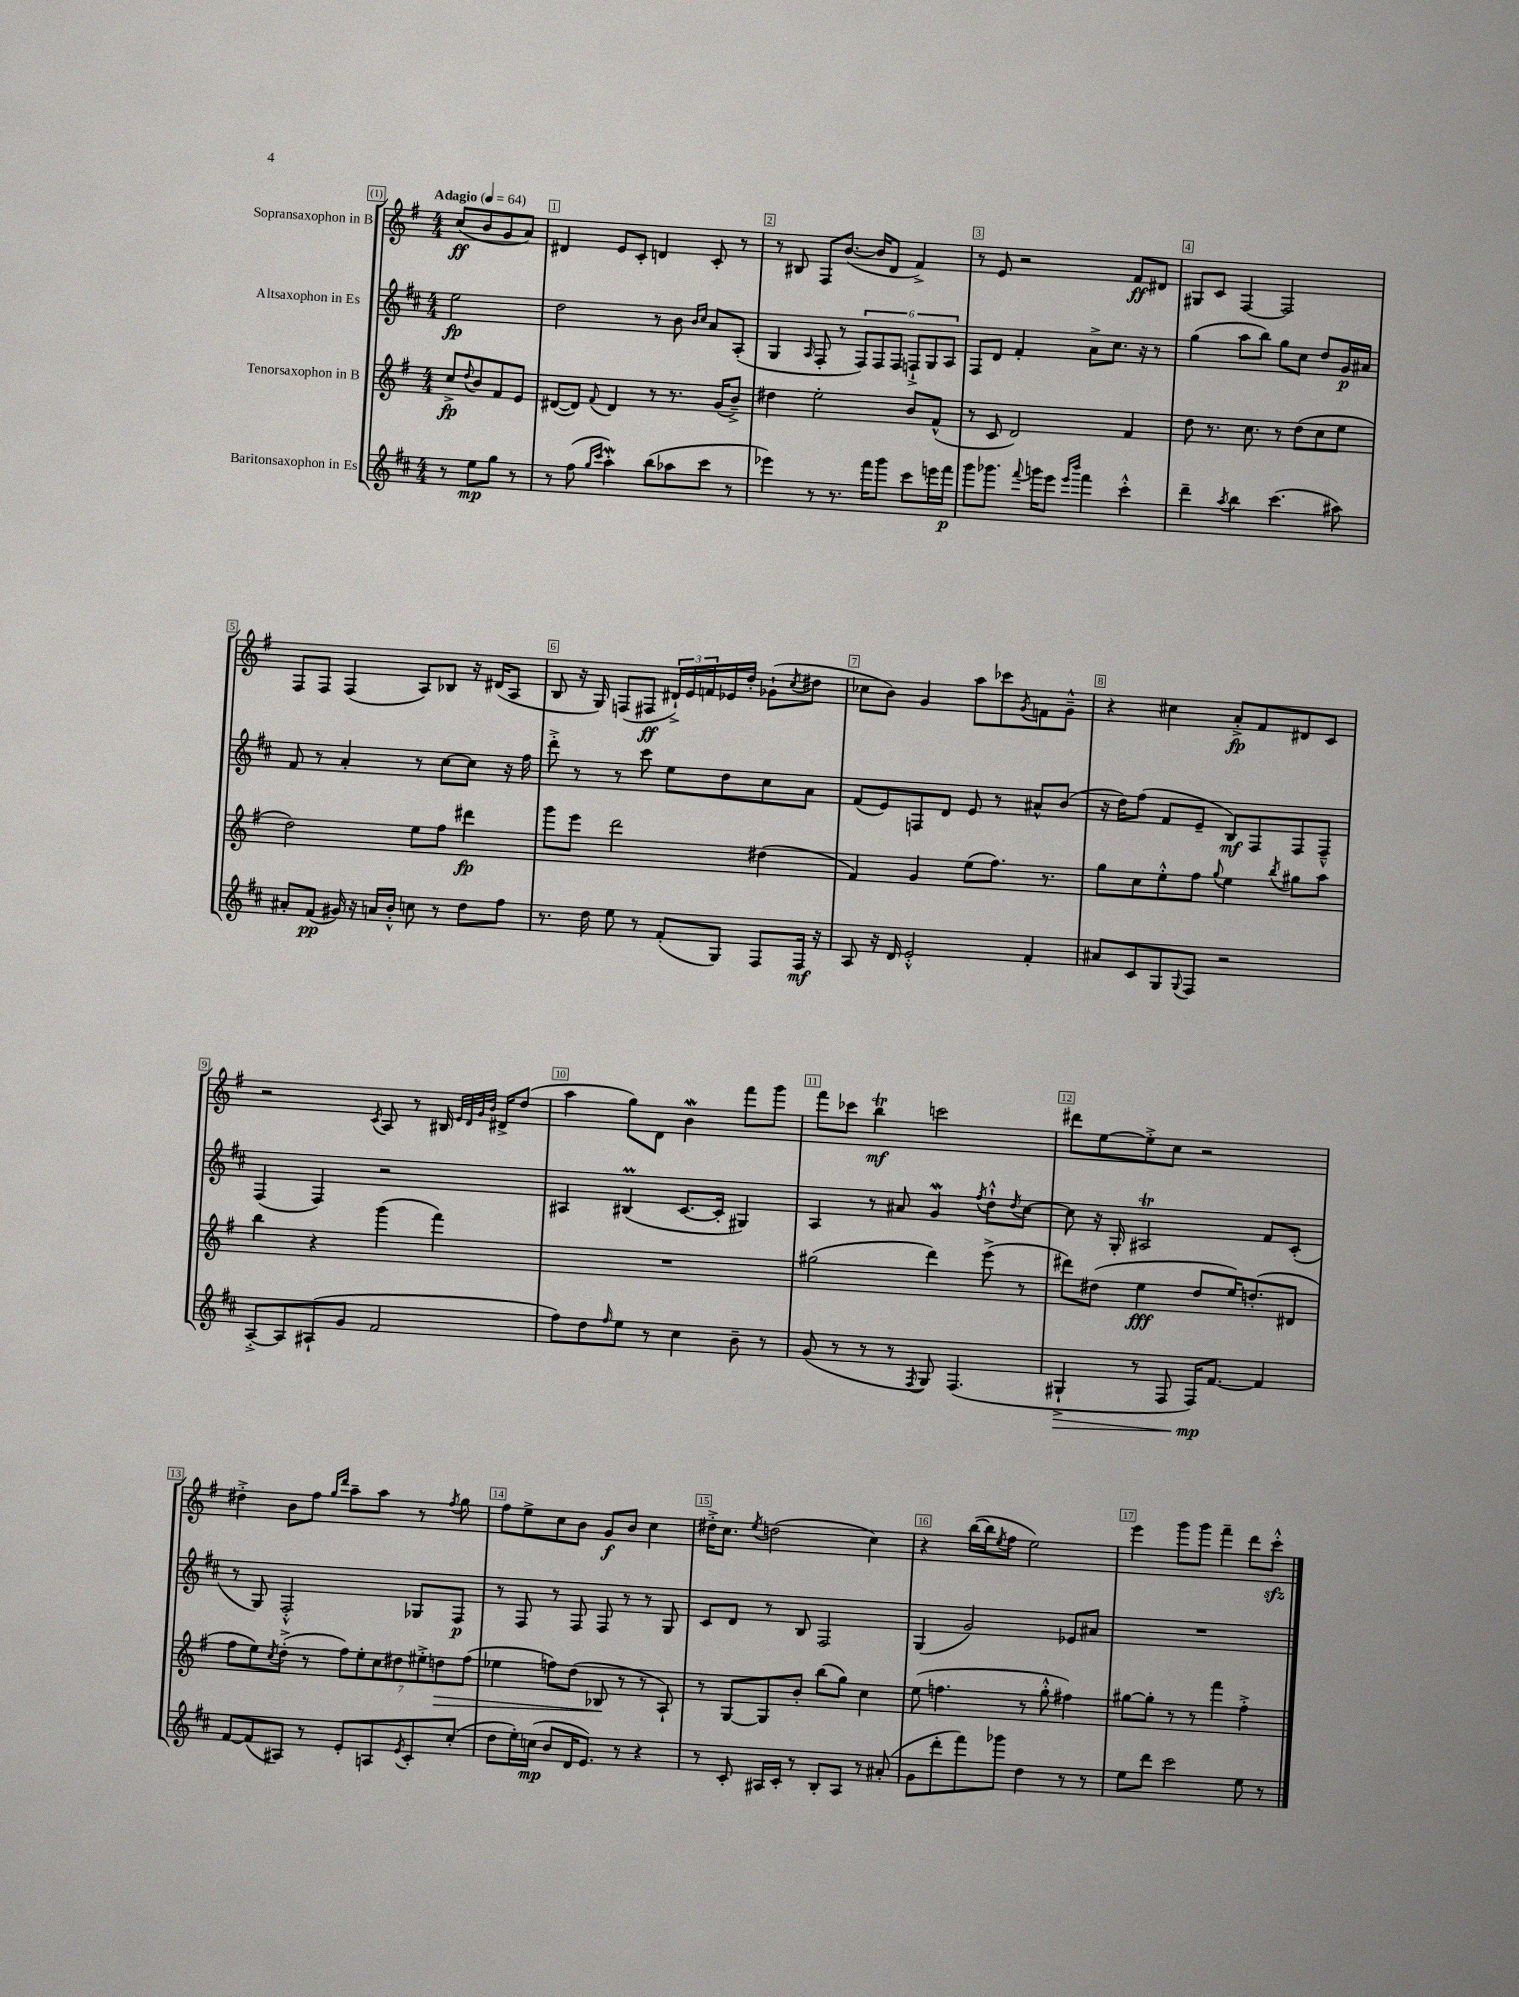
<<
\new StaffGroup <<
\new Staff = "s0" \with { instrumentName = "Sopransaxophon in B" } {
    \clef treble \key g \major \numericTimeSignature \time 4/4 \partial 2 \tempo "Adagio" 4 = 64
    c''8\ff( b'8 g'8 a'8) |
    dis'4 e'8 c'8-. d'4 c'8-. r8 |
    r8 bis8 fis8 b'8.~( b'16 d'8 fis'4->) |
    r8 e'8 r2 fis'8\ff dis'8 |
    gis8 c'8 fis4~ fis2 |
    fis8 fis8 fis4( a8) bes8 r16 dis'16( a8 |
    b8 r16 g16) f8( fis8\ff \tuplet 3/2 { dis'16-!->) e'16 f'16 } ees'16 d''16-. ges'8-!( \acciaccatura { c''8 } dis''8 |
    ces''8 b'8) g'4 a''8 ces'''8 \acciaccatura { g'8 } f'8 g'8---^ |
    r4 cis''4 a'8-.->\fp fis'8 dis'8 c'8 |
    r2 \acciaccatura { c'8 } a8 r8 bis16 \grace { e'32 d'32 g'32 b'32 } dis'16-> d''8( |
    a''4 g''8) d'8 b'4\mordent fis'''8 g'''8 |
    fis'''8 ces'''8 b''4\trill\mf c'''2 |
    dis'''8 e''8~ e''8-.-> c''8 r2 |
    dis''4-.-> b'8 fis''8 \grace { g''16 d'''16 } a''8-- a''8 r8 \acciaccatura { fis''8 } g''8 |
    fis''8 e''8-> c''8 b'8 g'8\f b'8 c''4 |
    dis''16-.-> c''8. \acciaccatura { e''8 } d''2( c''4) |
    r4 b''16~( b''16 \acciaccatura { e''8 } fis''8 e''2) |
    e'''4 g'''8 g'''8 fis'''4-- d'''8 c'''8-.-^\sfz \bar "|." |
}
\new Staff = "s1" \with { instrumentName = "Altsaxophon in Es" } {
    \clef treble \key d \major \numericTimeSignature \time 4/4 \partial 2
    e''2\fp |
    d''2 r8 b'8 \grace { b'16 cis''16 } a'8 a8-.( |
    g4 \grace { a16 } fis8-. r8 \tuplet 6/4 { fis8) fis8 fis8 f8-!-> g8 a8 } |
    fis8 d'8 fis'4-. a'8-> cis''8. r16 r8 |
    g''4( a''8 b''8) g''8 cis''8 d''8 g'16\p ais'16 |
    fis'8 r8 a'4-. r8 cis''8~ cis''8 r16 fis''16 |
    d'''8-.-> r8 r8 cis'''8 e''8 d''8 cis''8 a'8 |
    fis'8( e'8) f8 d'8 e'8 r8 ais'8-^ b'8( |
    r16 d''16) fis''8( fis'8 e'8-- b8\mf) fis8 fis8 fis8---^ |
    fis4( fis4) r2 |
    ais4 bis4\prall( cis'8.~ cis'16-. gis4) |
    a4 r8 ais'8 g'4\mordent \acciaccatura { fis''8 } d''8-!-^ \acciaccatura { d''8 } cis''8~ |
    cis''8 r16 g16-. ais2\trill fis'8 cis'8-.( |
    r8 g8) fis2-.-^ ges8 fis8\p |
    r8 fis8 r8 fis8 fis8 r8 r8 g8 |
    cis'8 d'8 r8 b8 fis2 |
    g4( g'2) ees'8 ais'8 |
    R1 \bar "|." |
}
\new Staff = "s2" \with { instrumentName = "Tenorsaxophon in B" } {
    \clef treble \key g \major \numericTimeSignature \time 4/4 \partial 2
    c''8->\fp \appoggiatura { d''8 } b'8 fis'8 e'8 |
    dis'8~( dis'8) \appoggiatura { fis'8 } dis'4 r8 r8. g'16( b'8--->) |
    dis''4 e''2-. b'8 fis'8-^( |
    r8 c'8 d'2) fis'4 |
    d''8 r8. c''8. r8 d''8( c''8 e''8 |
    d''2) e''8 fis''8 dis'''4\fp |
    g'''8 e'''8 d'''2 dis''4( |
    fis'4) g'4 e''8( fis''8.) r8. |
    g''8 c''8 e''8-.-^ fis''8 \appoggiatura { g''8 } e''4 \acciaccatura { b''8 } gis''8 a''8 |
    b''4 r4 g'''4( fis'''4) |
    R1 |
    gis''2( d'''4) e'''8->( r8 |
    dis'''8) dis''8( e''4\fff dis''8 e''16) d''8.-.( dis'8 |
    fis''8 e''8) \acciaccatura { c''8 } d''8-.->( r8 \tuplet 7/4 { fis''8) e''8-. c''8 dis''8 eis''8-.-> d''8\> fis''8( } |
    ees''4 f''8) d''8( bes8\! r8 r8 a8-!) |
    r8 g8~ g8 b'8-. b''8( g''8) c''4 |
    e''8( f''4. r8 g''8-.-^ fis''4) |
    gis''8~ gis''8-. r8 r8 fis'''4 fis''4-.-> \bar "|." |
}
\new Staff = "s3" \with { instrumentName = "Baritonsaxophon in Es" } {
    \clef treble \key d \major \numericTimeSignature \time 4/4 \partial 2
    r8 e''8\mp g''8 r8 |
    r8 fis''8( \grace { g''16 cis'''16 } a''4-.\mordent) b''8( aes''8 cis'''8 r8 |
    ees'''4) r8 r8. fis'''16 g'''8 cis'''8 e'''16 fis'''16\p |
    g'''8 ges'''8. \appoggiatura { fis'''8 } g'''16 e'''8 \grace { e'''16 b'''16 } fis'''4 cis'''4-.-^ |
    d'''4-- \acciaccatura { a''8 } b''4 cis'''4.( ais''8) |
    ais'8-. fis'8\pp( gis'16) r16 a'16 b'16-.-^ c''8 r8 d''8 fis''8 |
    r8. d''16 e''8 r8 fis'8-.( g8) fis8 fis16\mf r16 |
    a8 r16 d'16 e'2-.-^ fis'4-. |
    ais'8 cis'8 g8 \appoggiatura { g8 } fis8 r2 |
    a8~-.-> a8 ais8-!( g'8 fis'2 |
    fis''8) d''8 \grace { fis''16 } e''8 r8 cis''4 b'8-- r8 |
    g'8( r8 r8 r8 \acciaccatura { fis8 } g8) fis4.( |
    gis4-!->\> r8 fis8 fis16\mp\!) fis'8.~ fis'4 |
    fis'8~ fis'8( ais8) r8 e'8-. a8 \acciaccatura { e'8 } cis'8-. cis''8-.( |
    d''8 e''16-.) c''16\mp( b'8 d'16 e'8.) r8 r4 |
    r8 cis'8-. ais16 cis'16-. r8 b8-. ais8 r8 ais'8-.( |
    g'8 d'''8-. fis'''8) ges'''8 d''4 r8 r8 |
    e''8 d'''8 cis'''2 e''8 r8 \bar "|." |
}
>>
>>
\layout { \context { \Score \override BarNumber.break-visibility = ##(#f #t #t) barNumberVisibility = #all-bar-numbers-visible \override BarNumber.stencil = #(make-stencil-boxer 0.1 0.3 ly:text-interface::print) } }
